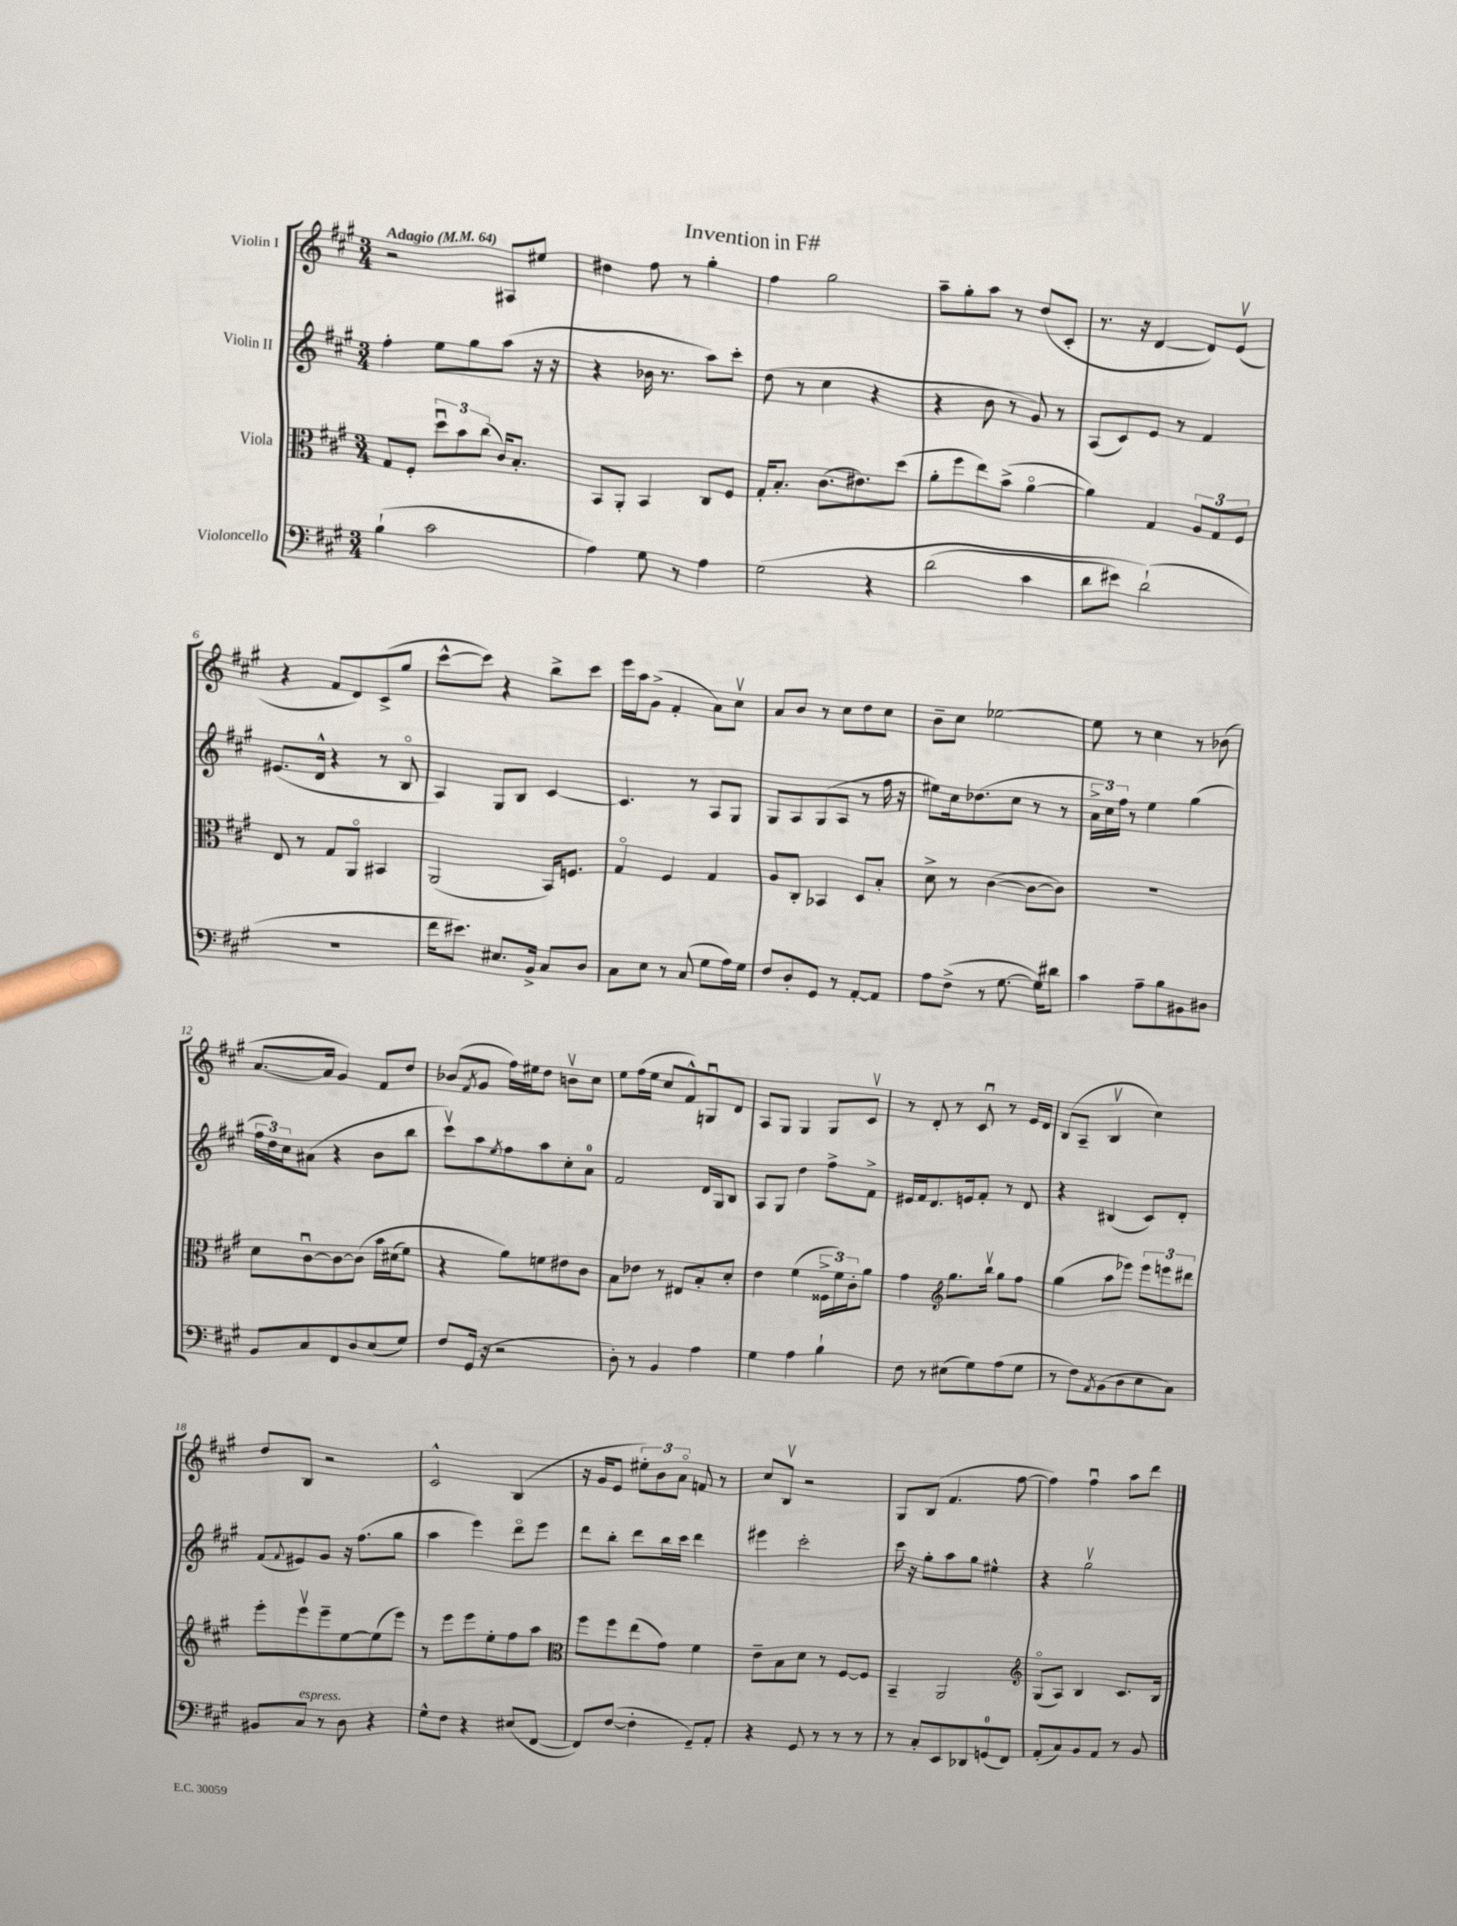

**kern	**kern	**kern	**kern
*staff4	*staff3	*staff2	*staff1
*clefF4	*clefC3	*clefG2	*clefG2
*k[f#c#g#]	*k[f#c#g#]	*k[f#c#g#]	*k[f#c#g#]
*M3/4	*M3/4	*M3/4	*M3/4
*MM64	*MM64	*MM64	*MM64
(4B`\	8G#/L	4ff#'\	2r
.	8F#'/J	.	.
2c#\	12ddu\L	8ee\L	.
.	12b\	.	.
.	.	8gg#\	.
.	(12cc#\J	.	.
.	16c#/LK)	(8aa\J	8A#/L
.	8.B'/J	.	.
.	.	16r	8ee#/J
.	.	16r	.
=	=	=	=
4A\)	8BB/L	4r	4dd#\
.	8AA'/J	.	.
8G#\	4BB/	16b-\	8ff#\
.	.	8.r	.
8r	.	.	8r
4A\	8C#/L	8aa\L)	4gg#'\
.	8F#/J	8ccc#'\J	.
=	=	=	=
&(2G#\	16G#'/LK	(8dd\	4ff#\
.	8.B'/J	.	.
.	.	8r	.
.	(8.c#\L	4cc#\	2gg#\
.	8.e#\)	.	.
4r	.	4r	.
.	(8dd\J	.	.
=	=	=	=
(2d\	8a'\L	4r	8aa~\L
.	8ff#\	.	8gg#'\
.	8ee\)	8b\	8aa\J
.	(8b^\J	8r	8r
4c#\	[4ao\	8g#/)	(8dd/L
.	.	8r	8c#'/J
=	=	=	=
8d\L	4a\])	(8A/L	8.r
8e#\J)	.	8c#/)	.
.	.	.	16r
(2d`\&)	4G#/	8e/J	[4d/
.	.	8r	.
.	12A/L	4f#/	8d/]L)
.	12G#/	.	.
.	.	.	(8ev/J
.	12F#/J	.	.
=	=	=	=
2.r	8E/	(8.e#/L	4r
.	8r	.	.
.	.	16d^^/Jk	.
.	8G#/L	4r	8f#/L
.	8AAo/J	.	8d/)
.	4BB#/	8r	(8c#^/
.	.	8Bo/	8gg#/J
=	=	=	=
16f#\LK	(2AA/	4A/)	[8ccc#^^\L
8.e#\J)	.	.	.
.	.	.	8ccc#\]J)
8.E#/L	.	8G#/L	4r
.	.	8B/J	.
16BB^/Jk	.	.	.
8C#/L	16BB/LK)	[4c#/	8bb^\L
.	8.F/J	.	.
8D/J	.	.	8ccc#\J
=	=	=	=
8C#\L	4G#o/	4.c#/]	16eee\LL
.	.	.	16aa\J
8E\J	.	.	(8g#^\J
8r	4F#/	.	4f#'/
(8C#/	.	8r	.
8G#\L	4G#/	8A/L	8a\L)
16A\L)	.	8G#/J	8cc#v\J
16G#\JJ	.	.	.
=	=	=	=
8F#/L	8A/L	8G#/L	8a/L
8D'/	8C#'/J	8A/	8b/J
8GG#/J	4BB-/	(8G#/	8r
8r	.	8A/J	8cc#\L
[8AA'/L	8D/L	8r	8dd\
8AA/]J	8B'/J	16ff#\	8cc#\J
.	.	16r	.
=	=	=	=
8A\L	8d^\	8ee#\L)	8b~\L
(8F#^\J	8r	16cc#\k	8cc#\J
.	.	(8.dd-\	.
8r	([4c#\	.	[2ee-\
[8.G#\	.	8cc#\J	.
.	8c#\_L	8r	.
16G#\]LK)	.	.	.
8d#\J	8c#\]J)	8r	.
=	=	=	=
4c#\	2.r	24a^\LL	8ee-\]
.	.	24cc#\)	.
.	.	24ff#\JJ	.
.	.	8r	8r
8A~\L	.	4ee\	4cc#\
8B\	.	.	.
8BB#\	.	(4gg#\	8r
8D#\J	.	.	(8b-\
=	=	=	=
8BB/L	8d\L	24ff#\LL	[8.a/L
.	.	24dd\)	.
.	.	24cc#\J	.
8C#/	[8c#u\	(8a#\J	.
.	.	.	16a/]Jk
8FF#/	8c#\_	4r	4g#/)
8D/	&(8c#\]J	.	.
(8E/	16b\LL	8b\L	8f#/L
.	(16d#\J	.	.
8G#/J)	8f#\J)	8bb\J	8dd/J
=	=	=	=
8F#/L	4r	8ccc#v\L)	(8b-/L
.	.	.	8qf#/
(16GG#/Jk	.	8aa\	8g#/J
16r	.	.	.
.	.	8qee/	.
2r	8a\L&)	8ff#\	16ff#\LL)
.	.	.	16ee#\J
.	8f\	8aa\	8dd\J
.	8e#\	8cc#'\	8bv\L
.	8c#\J	8a\J	8cc#\J
=	=	=	=
8D'\)	8B\L	2f#/	8ee\L
8r	8e-\J	.	(16ff#\L
.	.	.	16ee\JJ
4BB/	8r	.	8cc#/L
.	8E#/L	.	8f#^^/)
4A\	8B'/	16d/LL	8Gu/
.	.	16G#/J	.
.	8d'/J	8B/J	8d/J
=	=	=	=
4G#\	4e\	8A/L	8A/L
.	.	8G#/J	8G#/J
4A\	(4f#\	4dd\	4G#/
4B`\	24F##^\LL	8ff#^\L	8G#/L
.	24f#\)	.	.
.	24c#'\J	.	.
.	8a\J	8f#^\J	8c#v/J
=	=	=	=
8F#\	4g#\	16e#/LL	8r
.	.	16f#/J	.
8r	.	8.d/	8d'/
*	*clefG2	*	*
(8E#\L	8.gg#\L	.	8r
.	.	16e/k	.
8G#\)	.	8f#'/J	8c#u/
.	16bbv\Jk	.	.
(8A\	8gg#\L	8r	8r
8G#\J	8ff#\J	8d/	16e/LL
.	.	.	16d/JJ
=	=	=	=
8r	(4gg#\	4r	(8B/L
8F#\L)	.	.	8A~/J
8qAA/	.	.	.
(8BB\	8aa\L	(4B#/	4Bv/
8D\	8eee-\J)	.	.
8E\	12eee-\L	8c#/L)	4cc#\)
.	12eee\	.	.
8C#\J)	.	8d'/J	.
.	12ddd#\J	.	.
=	=	=	=
8BB#/L	8eee'\L	(8f#/L	8dd/L
.	.	8qqf#/	.
8C#/J	8eeev\	8e#/)	8B/J
8r	8eee~\	8g#/J	2r
8D\	[8ee\	16r	.
.	.	(8.ff#\L	.
4r	(8ee\]	.	.
.	8eee\J)	8gg#\J	.
=	=	=	=
8G#^^\L	8r	4aa\	2c#^^/
8F#\J	8eee\L	.	.
4r	8eee\	4eee\)	.
.	8ee'\	.	.
(8E#/L	8ff#\	8dddo\L	(4B/
[8FF#/J	8aa\J	8eee\J	.
=	=	=	=
*	*clefC3	*	*
8FF#/]L)	8ff#\L	8ddd\L	16r
.	.	.	16g#/LK
([8F#/J	8ff#\	8bb'\J	8e/J
4F#'\]	(8ee\	8ddd\L	12ee#'\L)
.	.	.	12b\
.	8g#\J)	16bb\L	.
.	.	.	12ao\J
.	.	16ccc#\JJ	.
8GG#~/L)	4f#\	4ddd\	8f/
8AA'/J	.	.	8r
=	=	=	=
4r	8e~\L	4eee#\	8cc#/L
.	8B\	.	8Bv/J
8GG#/	8d\J	2ccc#'\	2r
8r	8r	.	.
8r	[8F#/L	.	.
8r	8F#/]J	.	.
=	=	=	=
8r	4BB~/	16ccc#\	8G#/L
.	.	16r	.
8C#'/L	.	8gg#'\L	(8B/J
8EE/	2AA/	8aa\	4.f#/
8DD-/	.	8gg#\J	.
(8GG/	.	4ee#^^\	.
8FF#/J)	.	.	[8ff#\
=	=	=	=
*	*clefG2	*	*
(8AA'/L	(8G#o/L	4r	4ff#\])
8C#/)	8A/J)	.	.
8BB/	4B/	2gg#v\	4ff#u\
8AA/J	.	.	.
8r	8.c#/L	.	8aa\L
8BB/	.	.	8ddd\J
.	16B/Jk	.	.
==	==	==	==
*-	*-	*-	*-
